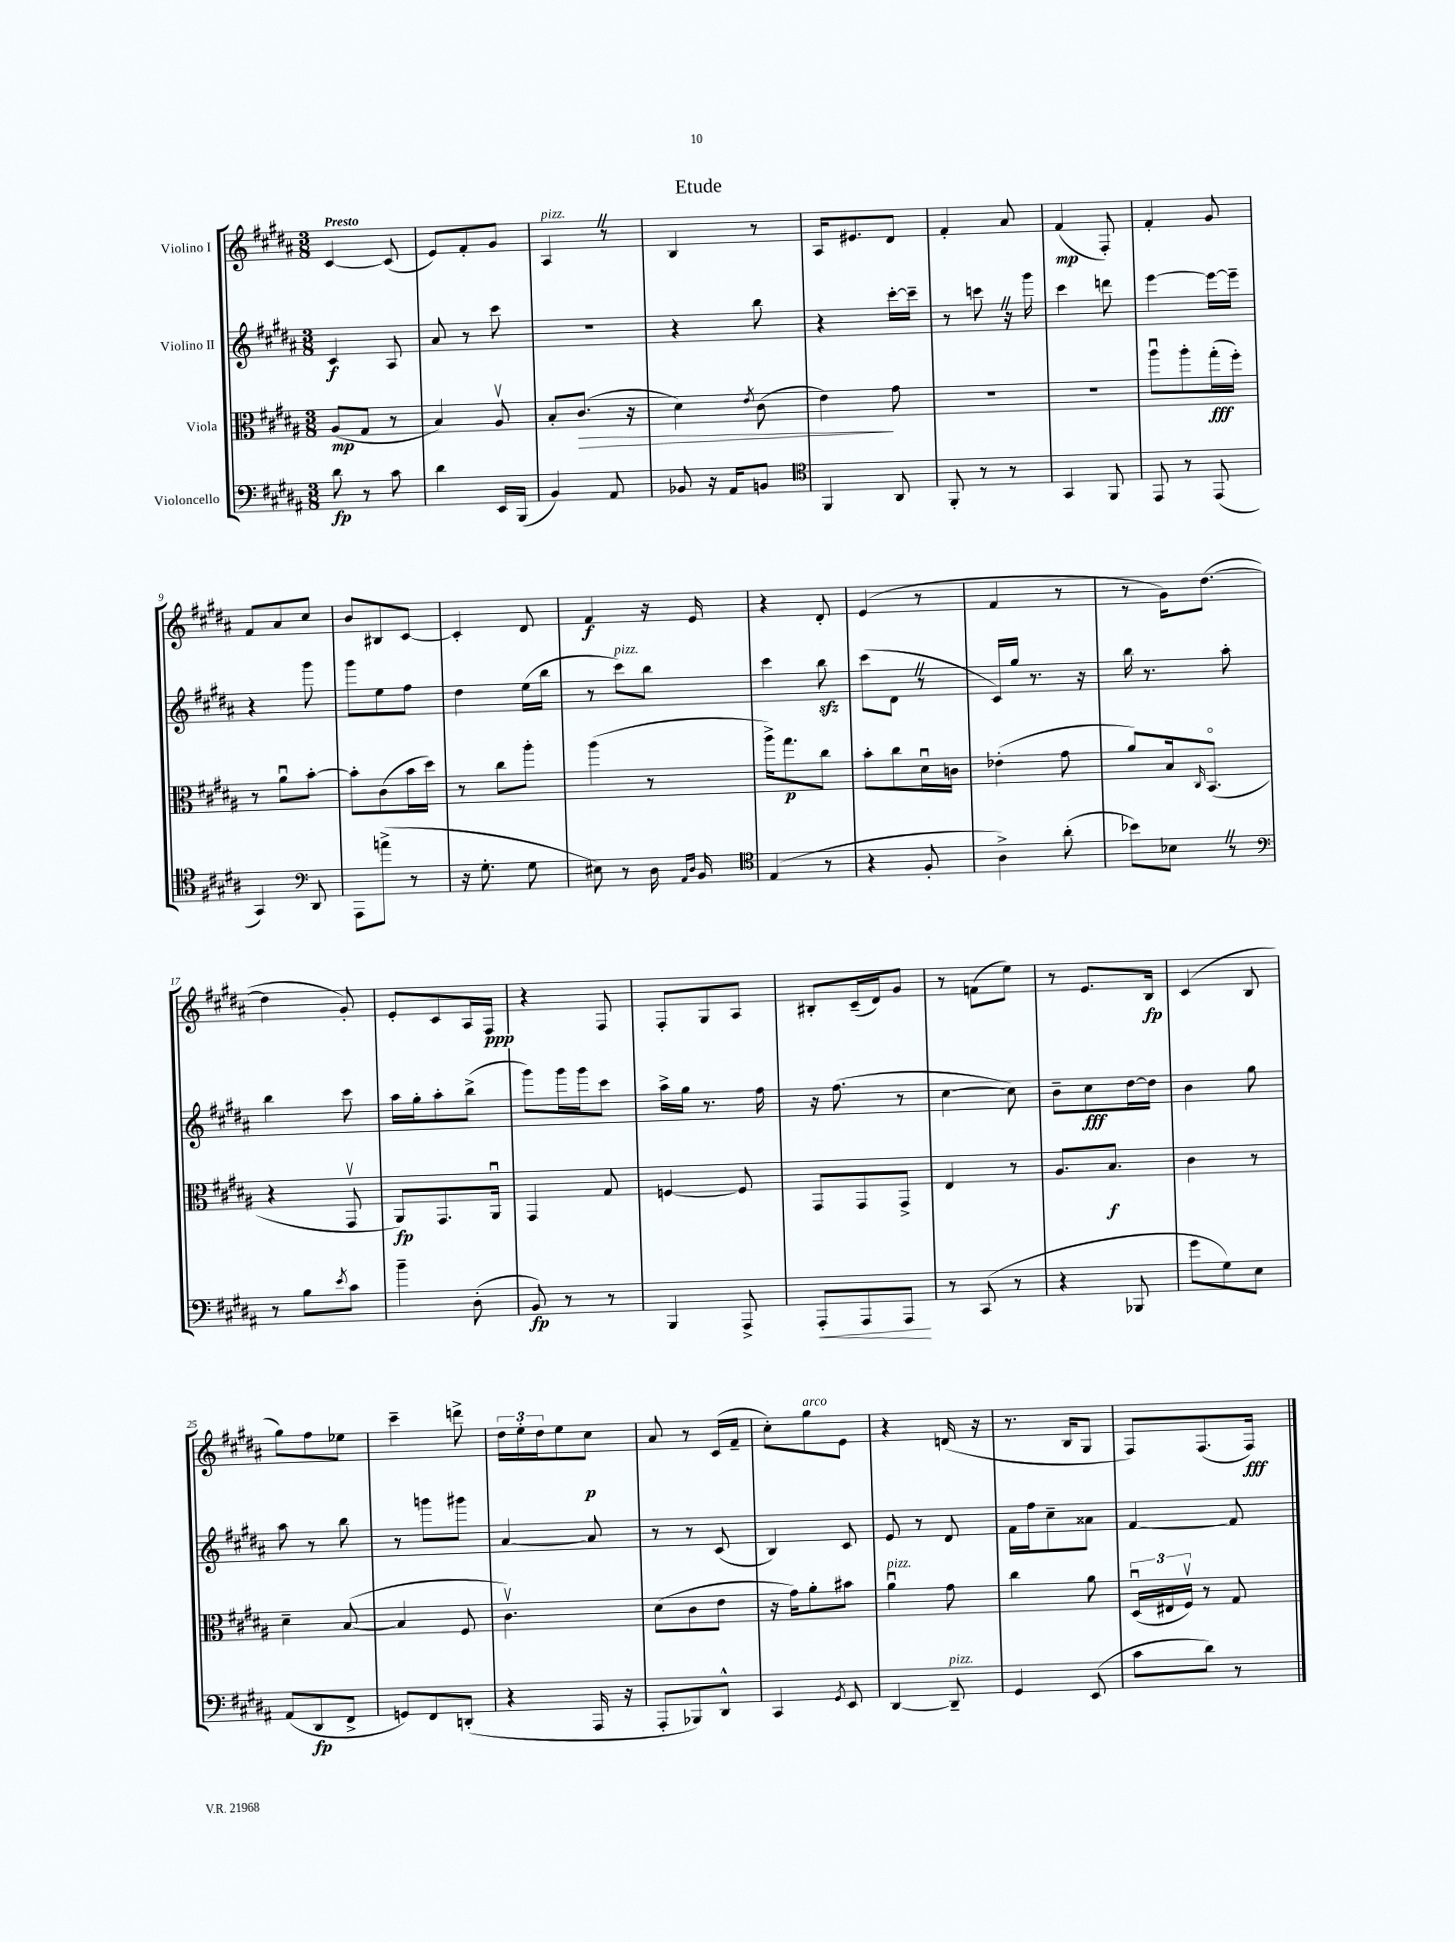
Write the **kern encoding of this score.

**kern	**kern	**kern	**kern
*staff4	*staff3	*staff2	*staff1
*clefF4	*clefC3	*clefG2	*clefG2
*k[f#c#g#d#a#]	*k[f#c#g#d#a#]	*k[f#c#g#d#a#]	*k[f#c#g#d#a#]
*M3/8	*M3/8	*M3/8	*M3/8
8d#	(8A#	4c#	[4c#
8r	8G#	.	.
8c#	8r	8A#	(8c#]
=	=	=	=
4d#	4B)	8a#	8e)
.	.	8r	8f#'
16EE	8A#v	8ccc#	8g#
(16BBB	.	.	.
=	=	=	=
4BB)	8B'	4.r	4A#
.	(8.c#	.	.
8AA#	.	.	8r
.	16r	.	.
=	=	=	=
8BB-	4d#)	4r	4B
16r	.	.	.
16AA#	.	.	.
.	8qe	.	.
8BB	(8c#	8bb	8r
=	=	=	=
*clefC4	*	*	*
4FF#	4e)	4r	16A#
.	.	.	8.e#
8AA#	8g#	[16ccc#'	8d#
.	.	16ccc#~]	.
=	=	=	=
8FF#'	4.r	8r	4f#'
8r	.	8ccc	.
8r	.	16r	8a#
.	.	16ggg#	.
=	=	=	=
4GG#	4.r	4ccc#	(4f#
8FF#	.	8ddd	8F#')
=	=	=	=
8EE	8aa#u	[4eee	4f#'
8r	8aa#'	.	.
(8EE	(16gg#'	16eee_	8g#
.	16ff#')	16eee~]	.
=	=	=	=
4GG#)	8r	4r	8f#
.	8a#u	.	8a#
*clefF4	*	*	*
8DD#	[8b'	8ggg#	8cc#
=	=	=	=
8AAA#	8b']	8ggg#	8b
(8a^	(8c#	8ee	8B#
8r	16b	8ff#	[8c#
.	16dd#)	.	.
=	=	=	=
16r	8r	4dd#	4c#']
8.G#'	.	.	.
.	8cc#	.	.
8G#	8aa#'	(16ee	8d#
.	.	16bb	.
=	=	=	=
8E#)	(4aa#	8r	4f#
8r	.	8ccc#)	.
16D#	8r	8bb	16r
16qqAA#	.	.	.
16qqD#	.	.	.
16BB	.	.	16e
=	=	=	=
*clefC4	*	*	*
(4E	16aa#^)	4ccc#	4r
.	8.gg#	.	.
8r	8cc#	8bb	8d#'
=	=	=	=
4r	8b'	(8ccc#	(4e
.	8cc#	8d#	.
8F#'	16d#u	8r	8r
.	16c	.	.
=	=	=	=
4A#^)	(4e-'	16c#)	4f#
.	.	16gg#	.
.	.	8.r	.
(8a#'	8g#	.	8r
.	.	16r	.
=	=	=	=
8b-)	8a#)	16bb	8r
.	.	8.r	.
8B-	16B	.	16g#)
.	16qqC#	.	.
.	(8.BBo	.	([8.dd#
8r	.	8aa#'	.
=	=	=	=
*clefF4	*	*	*
8r	4r	4bb	4dd#]
8B	.	.	.
8qe	.	.	.
8c#	8GG#v	8ccc#	8g#')
=	=	=	=
4b~	8AA#)	16aa#	8e'
.	.	16gg#'	.
.	8.GG#	8aa#'	8c#
(8D#'	.	(8bb^	16A#
.	16AA#u	.	16F#
=	=	=	=
8BB)	4GG#	8ggg#)	4r
8r	.	16ggg#	.
.	.	16ggg#	.
8r	8G#	8ccc#	8F#
=	=	=	=
4BBB	[4F	16aa#^	8F#'
.	.	16gg#	.
.	.	8.r	8G#
8AAA#^	8F]	.	8A#
.	.	16ff#	.
=	=	=	=
8AAA#'	8GG#	16r	8B#'
.	.	(8.ff#	.
8AAA#	8GG#	.	(16c#~
.	.	.	16d#)
8AAA#	8GG#^	8r	8g#
=	=	=	=
8r	4E	[4cc#	8r
(8CC#	.	.	(8f
8r	8r	8cc#])	8ee)
=	=	=	=
4r	8.A#	8b~	8r
.	.	8cc#	8.e
.	8.B	.	.
8BBB-	.	[16dd#	.
.	.	16dd#]	16B
=	=	=	=
8g#	4c#	4b	(4c#
8G#)	.	.	.
8E	8r	8gg#	8B
=	=	=	=
(8AA#	4d#~	8aa#	8gg#)
8DD#	.	8r	8ff#
8FF#^	([8B	8bb	8ee-
=	=	=	=
8GG)	4B]	8r	4ccc#~
8FF#	.	8ggg	.
(8DD'	8F#	8ggg#	8ddd^
=	=	=	=
4r	4.c#v)	[4a#	24dd#
.	.	.	24ee'
.	.	.	24dd#
.	.	.	8ee
16AAA#	.	8a#]	8cc#
16r	.	.	.
=	=	=	=
8AAA#'	(8d#	8r	8a#
8BBB-)	8c#	8r	8r
8DD#^^	8e	(8c#	(16c#
.	.	.	16f#~
=	=	=	=
4CC#	16r	4B)	8cc#')
.	16g#)	.	.
.	8a#'	.	8gg#
8qGG#	.	.	.
8EE	8b#	8c#	8e
=	=	=	=
[4DD#	4a#u	8e	4r
.	.	8r	.
8DD#~]	8g#	8d#	(16d
.	.	.	16r
=	=	=	=
4GG#	4cc#	16f#	8.r
.	.	16ff#	.
.	.	8cc#~	.
.	.	.	16B
(8EE	8a#	8a##	8G#
=	=	=	=
8c#	(24D#u	[4f#	8F#)
.	24E#	.	.
.	24F#v)	.	.
8d#)	8r	.	(8.F#
8r	8G#	8f#]	.
.	.	.	16F#)
==	==	==	==
*-	*-	*-	*-
